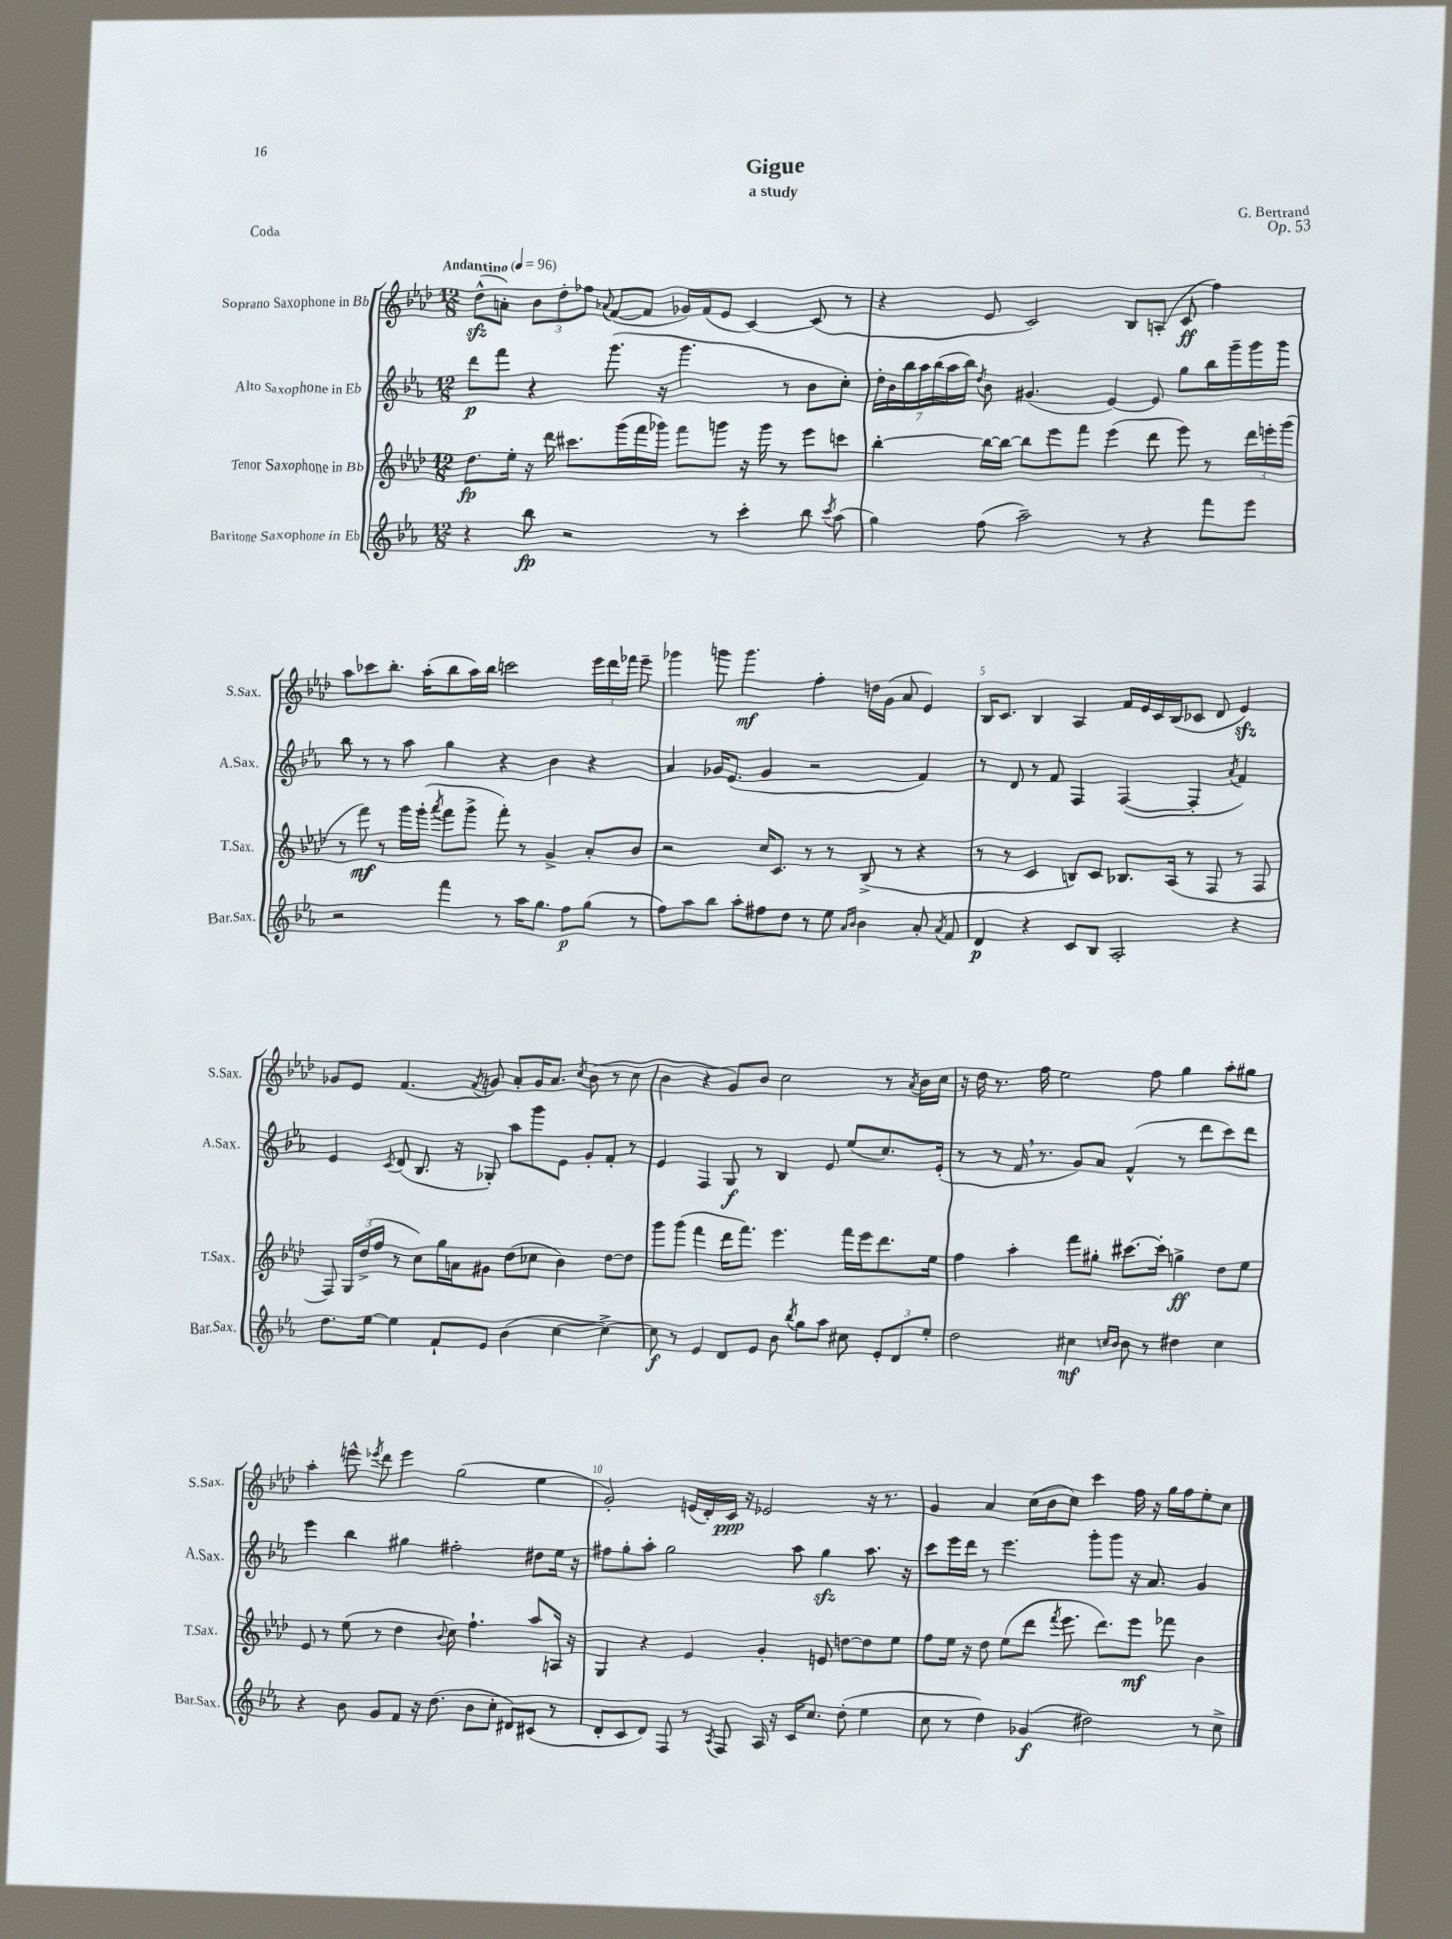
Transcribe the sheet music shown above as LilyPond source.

\header { title = "Gigue" composer = "G. Bertrand" subtitle = "a study" opus = "Op. 53" piece = "Coda" }
<<
\new StaffGroup <<
\new Staff = "s0" \with { instrumentName = "Soprano Saxophone in Bb" shortInstrumentName = "S.Sax." } {
    \clef treble \key aes \major \numericTimeSignature \time 12/8 \tempo "Andantino" 4 = 96
    \autoBeamOff des''8[-^\sfz( a'8]-.) \tuplet 3/2 { bes'8[ des''8-. fes''8] } \appoggiatura { aes'8 } f'8[~( f'8] ges'16[) f'16( ees'8] c'4~) c'8( r8 |
    r4 ees'8 c'2) bes8[ a8]-.( c'8\ff f''4) |
    aes''8[ ces'''8 bes''8.]-. aes''16[-.( bes''8 aes''16) bes''16] c'''2 \tuplet 3/2 { ees'''16[ des'''16 fes'''16] } ees'''8-- |
    ges'''4 g'''8 g'''4.\mf f''4-. d''16[ g'16]( aes'8 ees'4) |
    bes16[ c'8.] bes4 aes4 f'16[ ees'16 c'16 bes16( ces'8] des'8 ees'4\sfz) |
    ges'8[ ees'8] f'4.( \acciaccatura { f'8 } g'8) aes'8[-. g'16 aes'8.] \acciaccatura { c''8 } bes'8( r8 c''8 |
    bes'4 r4 g'8[) bes'8] c''2 r8 \acciaccatura { aes'8 } bes'16[ c''16] |
    r16 des''16 r8. f''16 ees''2 f''8 g''4 aes''8[-. gis''8] |
    aes''4-. e'''8-^ \acciaccatura { ees'''8 } des'''8 ees'''4 g''2( ees''4 |
    g'2-.) e'16[( des'16-.) c'16]\ppp r16 ees'2 r16 r8. |
    g'4 aes'4 c''16[( bes'16 c''8]) c'''4 f''16 r16 g''16[ f''16 ees''8-. c''8] \bar "|." |
}
\new Staff = "s1" \with { instrumentName = "Alto Saxophone in Eb" shortInstrumentName = "A.Sax." } {
    \clef treble \key ees \major \numericTimeSignature \time 12/8
    \autoBeamOff d'''8[\p f'''8] r4 g'''8.( r16 g'''4. r8 bes'8[ c''8]-.) |
    \tuplet 7/4 { d''16[-. bes'16 bes''16 aes''16 bes''16( aes''16 bes''16]) } \acciaccatura { d''8 } bes'8 gis'4.( ees'4~) ees'8 g''8[ bes''16 g'''16-- g'''16 g'''16] |
    bes''8 r8 r8 aes''8 g''4 r4 bes'4 r4 |
    aes'4 ges'16[ ees'8.]( ges'4 r2 f'4) |
    r8 d'8 r8 f'8 f4 f4~( f4-. \acciaccatura { aes'8 } f'4) |
    ees'4 \acciaccatura { c'8 } d'8( bes8. r16 ges8-.) aes''8[ g'''8 ees'8] g'8[-. f'8]-. r8 |
    ees'4 f4 g8\f r8 bes4 ees'8 ees''8[( c''8.) ees'16]-.( |
    r8 r8 f'16 \breathe r8. g'8[) aes'8] f'4-^( r8 d'''8[ c'''8) d'''8] |
    ees'''4 bes''4 gis''4 fis''2-. dis''8[ ees''16] r16 |
    fis''8[ g''8-. aes''8]-. g''2 aes''8 g''4\sfz aes''8. r16 |
    c'''8[ ees'''16 d'''16] r8 ees'''4. g'''8[-. g'''8] r16 aes'8. g'4 \bar "|." |
}
\new Staff = "s2" \with { instrumentName = "Tenor Saxophone in Bb" shortInstrumentName = "T.Sax." } {
    \clef treble \key aes \major \numericTimeSignature \time 12/8
    \autoBeamOff des''8.[\fp ees''16]-. r16 des'''16 cis'''8.[ g'''16( f'''16 ges'''16]) f'''8[ g'''8] r16 g'''16 r8 ees'''8[ c'''8] |
    bes''4~-. bes''16[~ bes''16]~ bes''8[ ees'''8 f'''8] ees'''4( des'''8 ees'''8) r8 \tuplet 3/2 { des'''16[ e'''16-. g'''16]( } |
    r8 f'''8\mf) r8 g'''16[ g'''16]-.( \acciaccatura { aes'''8 } f'''8[ g'''8]-> f'''8-.) r8 g'4-> aes'8[-. bes'8] |
    r2 c''16[ c'8.] r8 r8 bes8->( r8 r4 |
    r8 r8 c'4 b8[) c'8] bes8.[ aes16]( r8 f8 r8 f8 |
    f8) \tuplet 3/2 { g16[ des''16->( f''16] } r8 c''8[) g''16 a'16 gis'8] des''8[( ces''8] bes'4) des''8[~ des''8] |
    g'''8[ g'''8]( f'''4 des'''16[ f'''8.]) ees'''4. f'''16[ ees'''16 des'''8. ees''16] |
    f''4 aes''4-. f'''8[ gis''8]-. cis'''8.[~ cis'''16]-. g''4->\ff des''8[ ees''8] |
    ees'8 r8 ees''8( r8 des''4 \appoggiatura { bes'8 } c''8) f''4.-! aes''8[ a16] r16 |
    g4 r4 ees'4 g'4-. e'8 d''8[~ d''8 ees''8] |
    f''8[ ees''16] r16 des''8 ees''8[( des'''8] \acciaccatura { f'''8 } ees'''8. des'''8.[) ees'''8]\mf fes'''8 bes'4 \bar "|." |
}
\new Staff = "s3" \with { instrumentName = "Baritone Saxophone in Eb" shortInstrumentName = "Bar.Sax." } {
    \clef treble \key ees \major \numericTimeSignature \time 12/8
    \autoBeamOff r4 bes''8\fp r2 r8 c'''4-. bes''8 \acciaccatura { c'''8 } aes''8( |
    g''4) f''8( aes''2--) r8 r4 f'''8[ ees'''8] |
    r2 f'''4 r8 aes''16[ g''8.] f''8[\p g''8]( r8 |
    f''8[) aes''8 bes''8] aes''8[-. fis''8 d''8] r8 ees''8 \grace { aes'16[ bes'16] } bes'4 aes'8-. \acciaccatura { aes'8 } f'8 |
    d'4\p r4 c'8[ bes8] aes2-. r4 |
    d''8.[ ees''16]~ ees''4 f'8[-! ees'8] bes'4( c''4~ c''4~->) |
    c''8\f r8 ees'4 d'8[ ees'8] bes'8 \acciaccatura { bes''8 } g''8[ aes''8] cis''8 \tuplet 3/2 { ees'8[-. d'8 ees''8]-. } |
    d''2 cis''4\mf \grace { c''16[ bes'16] } bes'8 r8 dis''4 c''4 |
    r4 bes'8 g'8[ f'8] r16 d''8.( bes'8[ c''8]-. dis'8[) cis'8]( r8 |
    d'8[-. c'8 d'8]) f8 r8 \acciaccatura { aes8 } f8 aes16 r16 c'16[ c''8.] d''8-.( ees''4 |
    c''8 r8 d''4) ges'4\f( dis''2) r8 c''8-> \bar "|." |
}
>>
>>
\layout { \context { \Score \override BarNumber.break-visibility = ##(#f #t #t) barNumberVisibility = #(every-nth-bar-number-visible 5) } }
